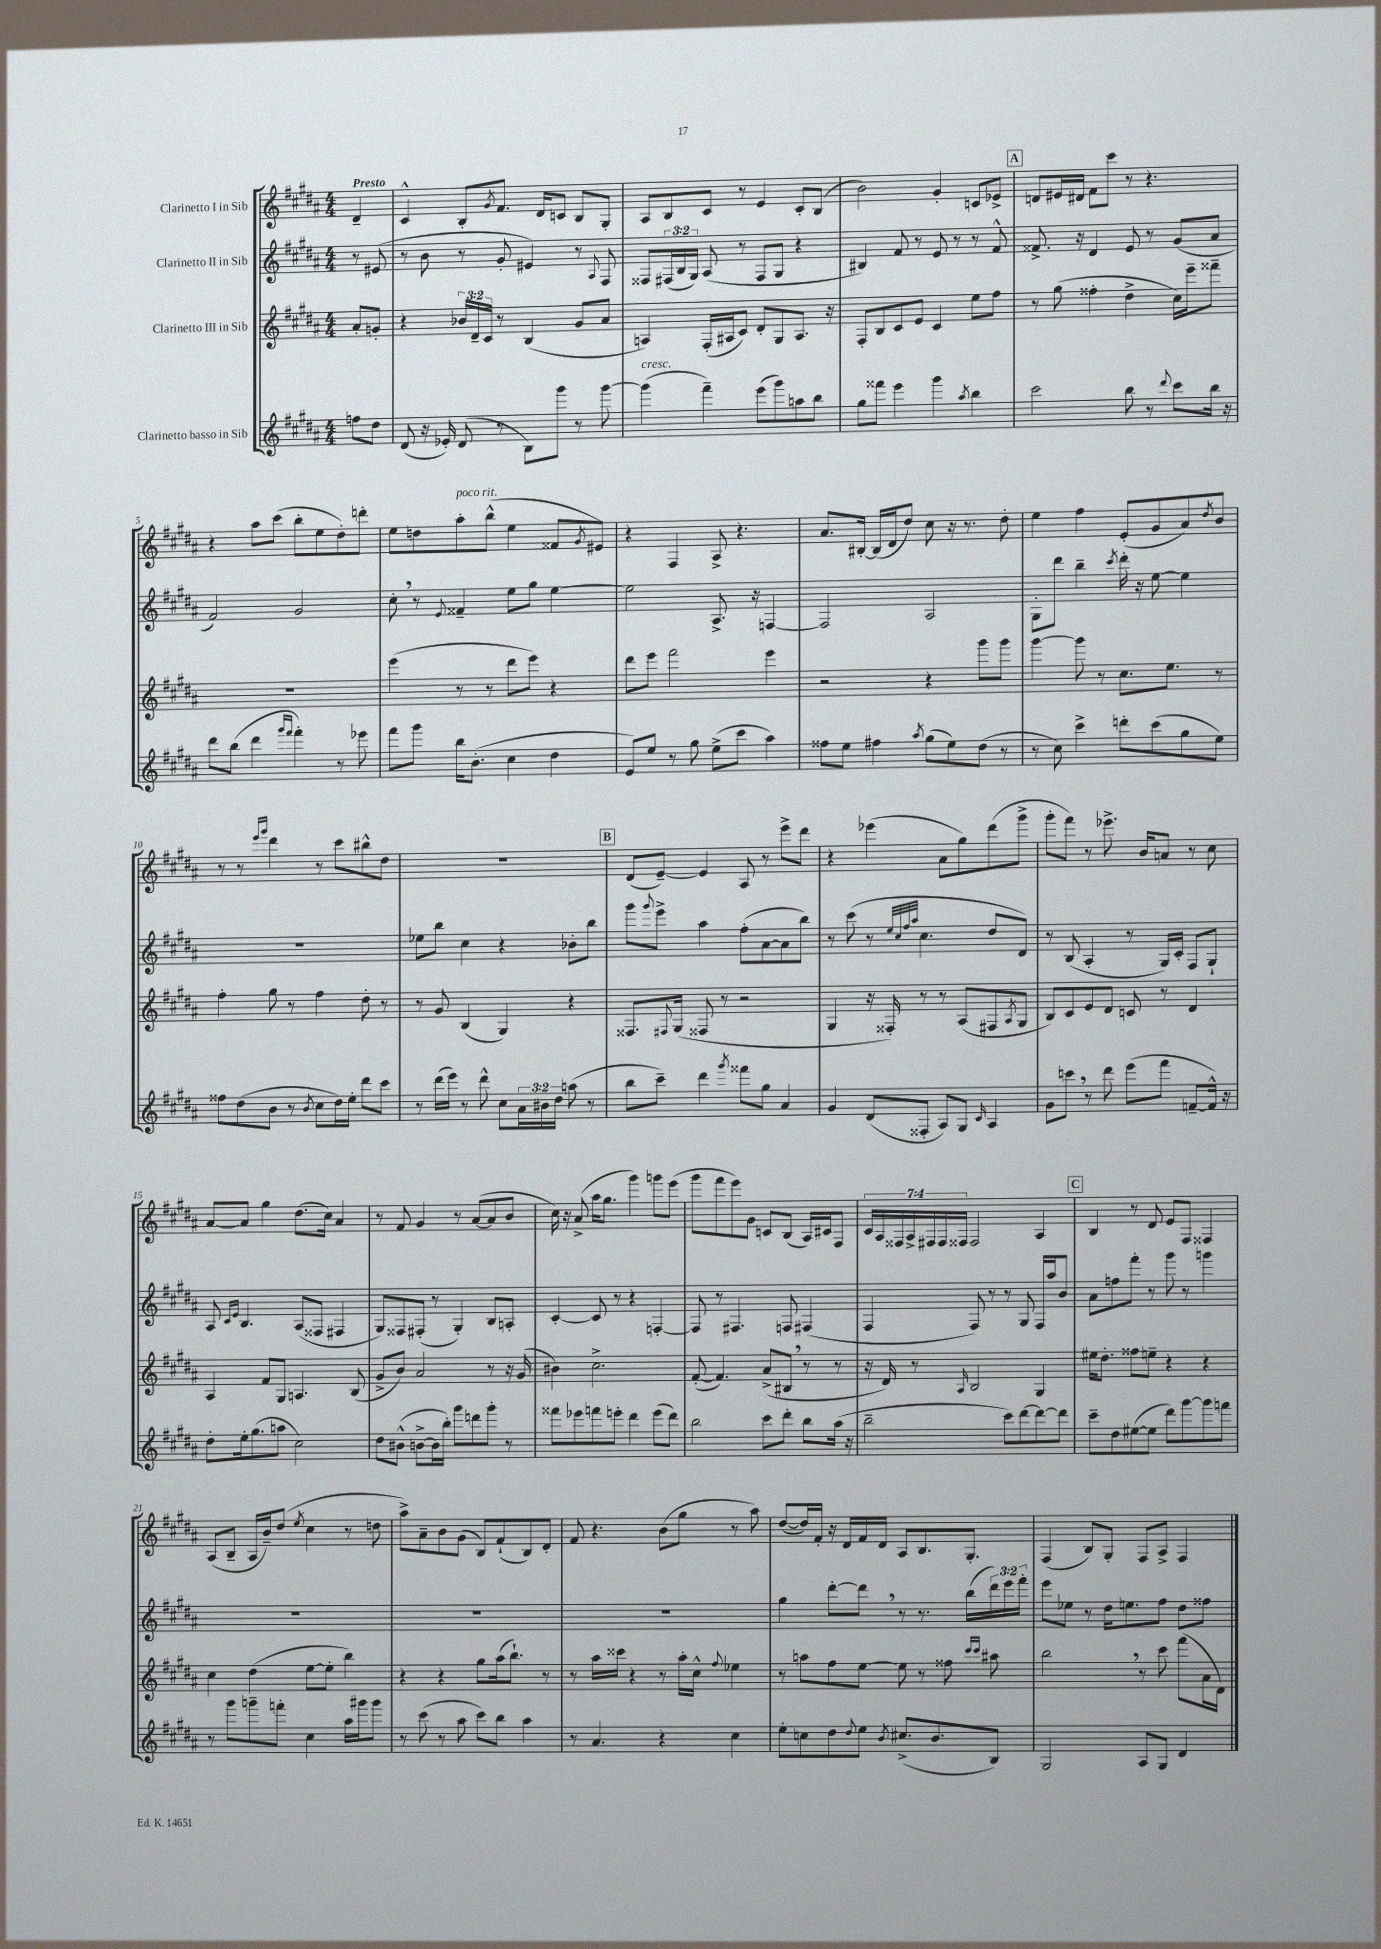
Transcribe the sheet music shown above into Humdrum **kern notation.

**kern	**kern	**kern	**kern
*staff4	*staff3	*staff2	*staff1
*clefG2	*clefG2	*clefG2	*clefG2
*k[f#c#g#d#a#]	*k[f#c#g#d#a#]	*k[f#c#g#d#a#]	*k[f#c#g#d#a#]
*M4/4	*M4/4	*M4/4	*M4/4
8ff	8a#'	8r	4d#~
8dd#	8g'	(8e#	.
=	=	=	=
(8d#	4r	8r	4c#^^
16r	.	8b	.
16e-')	.	.	.
(8d#	24b-	8r	8B'
.	24d#~	.	.
.	24c#	.	.
.	.	.	8qg#
8r	8r	8g#'	8.f#
8B)	(4B	4e#)	.
.	.	.	16d#
8ggg#	.	.	8c
8r	8g#	8r	8B
.	.	8qqA#	.
[8ggg#	8a#	8F#	8G#'
=	=	=	=
(4ggg#]	4A)	8F##	8A#
.	.	(24F#	8B
.	.	24B	.
.	.	24G#)	.
4fff#~)	(16F#'	(8A#	8c#
.	16A#	.	.
.	8c#)	8r	8r
(8eee	8d#'	8F#	4e
8ggg#)	8G#	8G#	.
8aa	8.A#	4r	8c#'
8bb	.	.	(8B
.	16r	.	.
=	=	=	=
8gg#	8F#'	4B#)	2b)
8fff##	8B	.	.
4eee	8c#	8f#	.
.	8e	8r	.
4ggg#	4c#	8e	4g#'
.	.	8r	.
8qaa#	.	.	.
4bb	8ee	8r	8c
.	8ff#	8f#^^	8e-^
=	=	=	=
2ccc#	8r	8.f##^	8d
.	(8gg#	.	16e#
.	.	16r	16d#
.	4ff##'	4d#	8f#
.	.	.	8ccc#
8bb	4dd#^	8e	8r
8r	.	8r	4.r
8qqddd#	.	.	.
8ccc#	16cc#)	(8g#	.
.	16eee~	.	.
16bb	8fff##~	8a#	.
16r	.	.	.
=	=	=	=
8ddd#	1r	2f#)	4r
(8bb	.	.	.
4ddd#	.	.	8aa#
.	.	.	(8ccc#
16qqggg#	.	.	.
16qqfff#	.	.	.
4fff#')	.	2g#	8bb'
.	.	.	8ee
8r	.	.	8dd#')
8eee-	.	.	8ddd'
=	=	=	=
8fff#	(4eee	8cc#'	8ee
8ggg#	.	8r	8dd
.	.	8qqe	.
16bb	8r	4f##~	8aa#'
(8.b'	.	.	.
.	8r	.	(8bb^^
4cc#	8ddd#	8ee	4ee
.	8eee)	8gg#	.
4dd#	4r	[4ee	8f##
.	.	.	8qg#
.	.	.	8e#)
=	=	=	=
8e)	8ddd#	2ee]	4r
8ee	8eee	.	.
8r	2fff#	.	4F#
8gg#	.	.	.
(8ee^	.	8.A#^	8A#^
8ccc#	.	.	4.r
.	.	16r	.
4aa#)	4eee	[4F	.
=	=	=	=
8ff##	2r	2F]	8.a#
8ee	.	.	.
.	.	.	[16B#'
4ff#	.	.	(16B#]
.	.	.	16d#
.	.	.	8dd#)
8qaa#	.	.	.
(8gg#	4r	2A#	8cc#
8ee)	.	.	16r
.	.	.	8.r
(8dd#	8ggg#	.	.
8r	8ggg#	.	8dd#'
=	=	=	=
8r	[4ggg#	8G#'	4ee
8cc#)	.	8ddd#	.
4ccc#^	8ggg#]	4bb~	4ff#
.	8r	.	.
.	.	8qccc#	.
8ddd'	8.cc#	16ddd#'	(8e'
.	.	16r	.
(8ccc#	.	[8ee	8g#
.	8.ee	.	.
8gg#	.	4ee]	8a#)
.	.	.	8qdd#
8ee)	8r	.	8b
=	=	=	=
8ff##	4ff#'	1r	8r
(8dd#	.	.	8r
.	.	.	16qqeee
.	.	.	16qqggg#
8b	8gg#	.	4ddd#
8r	8r	.	.
8qb	.	.	.
8cc#	4ff#	.	8r
16dd#)	.	.	8ccc#
16ee'	.	.	.
8ddd#	8dd#'	.	8bb#^^
8ccc#	8r	.	8dd#
=	=	=	=
8r	8r	8ee-	1r
(16ddd#	8g#	8bb	.
16eee)	.	.	.
8r	(4B	4cc#	.
8ddd#^^	.	.	.
8cc#	4G#)	4r	.
24a#	.	.	.
24b#	.	.	.
24dd#	.	.	.
(8aa	4r	8b-'	.
8r	.	8bb	.
=	=	=	=
8bb	8.F##	8ggg#	(8d#
.	.	8qqggg#	.
8ccc#~)	.	8eee^	[8e~)
.	8qqF#	.	.
.	(16G#	.	.
4ddd#	8F##	4aa#	4e]
.	8r	.	.
8qggg#	.	.	.
8fff##	2r	(8ff#'	8A#
8gg#	.	[8a#	8r
4a#	.	8a#]	8eee^
.	.	8bb)	8ddd#
=	=	=	=
4g#	4G#	8r	4r
.	.	(8ccc#	.
(8d#	16r	8r	(4eee-
.	16F##')	.	.
.	.	32qqee	.
.	.	32qqcc#	.
.	.	32qqff#	.
.	.	32qqaa#	.
8F##'	8r	4.cc#	.
8A#)	8r	.	8a#
8G#	(8A#	.	8gg#)
16qqc#	.	.	.
4A#	8F#	8dd#	(8ddd#
.	8qA#	.	.
.	8G#	8d#)	8ggg#^
=	=	=	=
8g#	8B)	8r	8ggg#'
8ccc	8c#	(8B	8fff#)
8r	8e	4A#'	8r
8ddd#	8d#	.	8.eee-^
(8eee	8c	8r	.
.	.	.	16b
8fff#	8r	16G#)	8a
.	.	16c#'	.
[8f~	4d#	8F#	8r
16f^^])	.	8G#`	8cc#
16r	.	.	.
=	=	=	=
8dd#'	4A#	8A#	[8a#
.	.	16qqc#	.
.	.	16qqe	.
16ee'	.	4.B	8a#]
(8.gg#	.	.	.
.	8f#	.	4gg#
8aa	8G#	.	.
2cc#)	4.A	(8A#	(8.dd#
.	.	8F##	.
.	.	.	16cc#)
.	.	4F#	4a#
.	(8B	.	.
=	=	=	=
8dd#	8g#^	8G#)	8r
(8b#^^	8b)	8F##	8f#
[8b^	2a#	(8F#'	4g#
16b]	.	8r	.
16bb')	.	.	.
8ggg#	.	4G#')	8r
8ddd	.	.	([8a#
8ggg#'	8r	8B	8a#]
8r	16r	8A'	8b
.	(16g#	.	.
=	=	=	=
8fff##	4b#)	[4c#'	16cc#)
.	.	.	16r
8eee-	.	.	(8a#^
8fff	2.cc#^	8c#]	16aa#
.	.	.	8.gg#
8eee'	.	8r	.
4ddd#	.	4r	4ggg#)
(8eee	.	[4F'	8ggg
8ddd#)	.	.	(8eee
=	=	=	=
2bb	([8f#'	8F]	8ggg#
.	4.f#])	8r	8fff#
.	.	4.F#	8eee)
.	.	.	8g#
8ccc#	(8a#^	.	8c
8ddd#'	8B#	8F	(8B
8bb	8r	(4F#	16A#)
.	.	.	16c#
(16aa#	8r	.	8F#
16r	.	.	.
=	=	=	=
2bb~	16r	4F#	28c#
.	.	.	28A#
.	16d#)	.	.
.	.	.	28F##
.	.	.	28A#^
.	8r	.	.
.	.	.	28F#
.	.	.	28F#
.	.	.	28F##
.	16qqA#	.	.
.	2B	8F#)	2F##
.	.	8r	.
8ccc#)	.	8r	.
[8ddd#	.	8G#	.
8ddd#_	4G#	16F#	4A#
.	.	16aa#	.
8ddd#]	.	8b	.
=	=	=	=
8ccc#~	16ee#	8a#	4B
.	8.dd#'	.	.
8dd#	.	8ff	.
([8ee#	8ff##	8fff#'	8r
8ee#]	8ee~	8r	8d#
8ddd#)	4r	8ggg#	8e
[8ggg#	.	8r	8F#
8ggg#]	4r	4ggg	4F##
8fff	.	.	.
=	=	=	=
8r	4cc#	1r	(8A#
8ggg#	.	.	8B~
8ggg~	(4dd#	.	16A#
.	.	.	16b~)
8fff'	.	.	(8dd#
.	.	.	8qee
4cc#	[8ee	.	4cc#
.	8ee']	.	.
16aa#	4bb)	.	8r
16ggg#	.	.	.
8ggg#	.	.	8dd
=	=	=	=
8r	4r	1r	8aa#^)
(8ccc#	.	.	8a#~
8r	4r	.	8b
8aa#	.	.	(8g#
8ccc#)	8gg#	.	8B)
8bb	(16aa#	.	(8f#`
.	8.bb`)	.	.
4aa#	.	.	8B)
.	8r	.	8d#'
=	=	=	=
8r	8r	1r	8f#
4.a#	16aa#	.	4.r
.	16ccc##	.	.
.	4r	.	.
4r	8r	.	(8b
.	16aa#'	.	8gg#
.	16cc#^^	.	.
.	8qqff#	.	.
4cc#	4ee-	.	8r
.	.	.	8aa#)
=	=	=	=
8ee'	8r	4gg#	([8dd#
8cc	8aa	.	16dd#])
.	.	.	16f#'
8dd#	8ff#	[8ddd#'	16r
.	.	.	16d#
8qqdd#	.	.	.
8ee	[8ee	8ddd#]	16f#
.	.	.	16d#
8qb	.	.	.
(8.cc#^	8ee]	8r	8A#
.	8r	8.r	8.B
8.b	.	.	.
.	8ff##	.	.
.	.	(16bb	8.G#'
.	16qqccc#	.	.
.	16qqccc#	.	.
8B)	8aa#	24ddd#)	.
.	.	24eee	.
.	.	24fff#'	.
=	=	=	=
2G#	2bb	8eee	(4F#
.	.	8ee-	.
.	.	8r	8B)
.	.	16dd#	8G#'
.	.	8.ee	.
8A#	8r	.	8F#
8G#	8ccc#	8ff#	8A#^
4d#	(8fff#	8dd#	4F#
.	16a#	8ff##	.
.	16d#)	.	.
==	==	==	==
*-	*-	*-	*-
